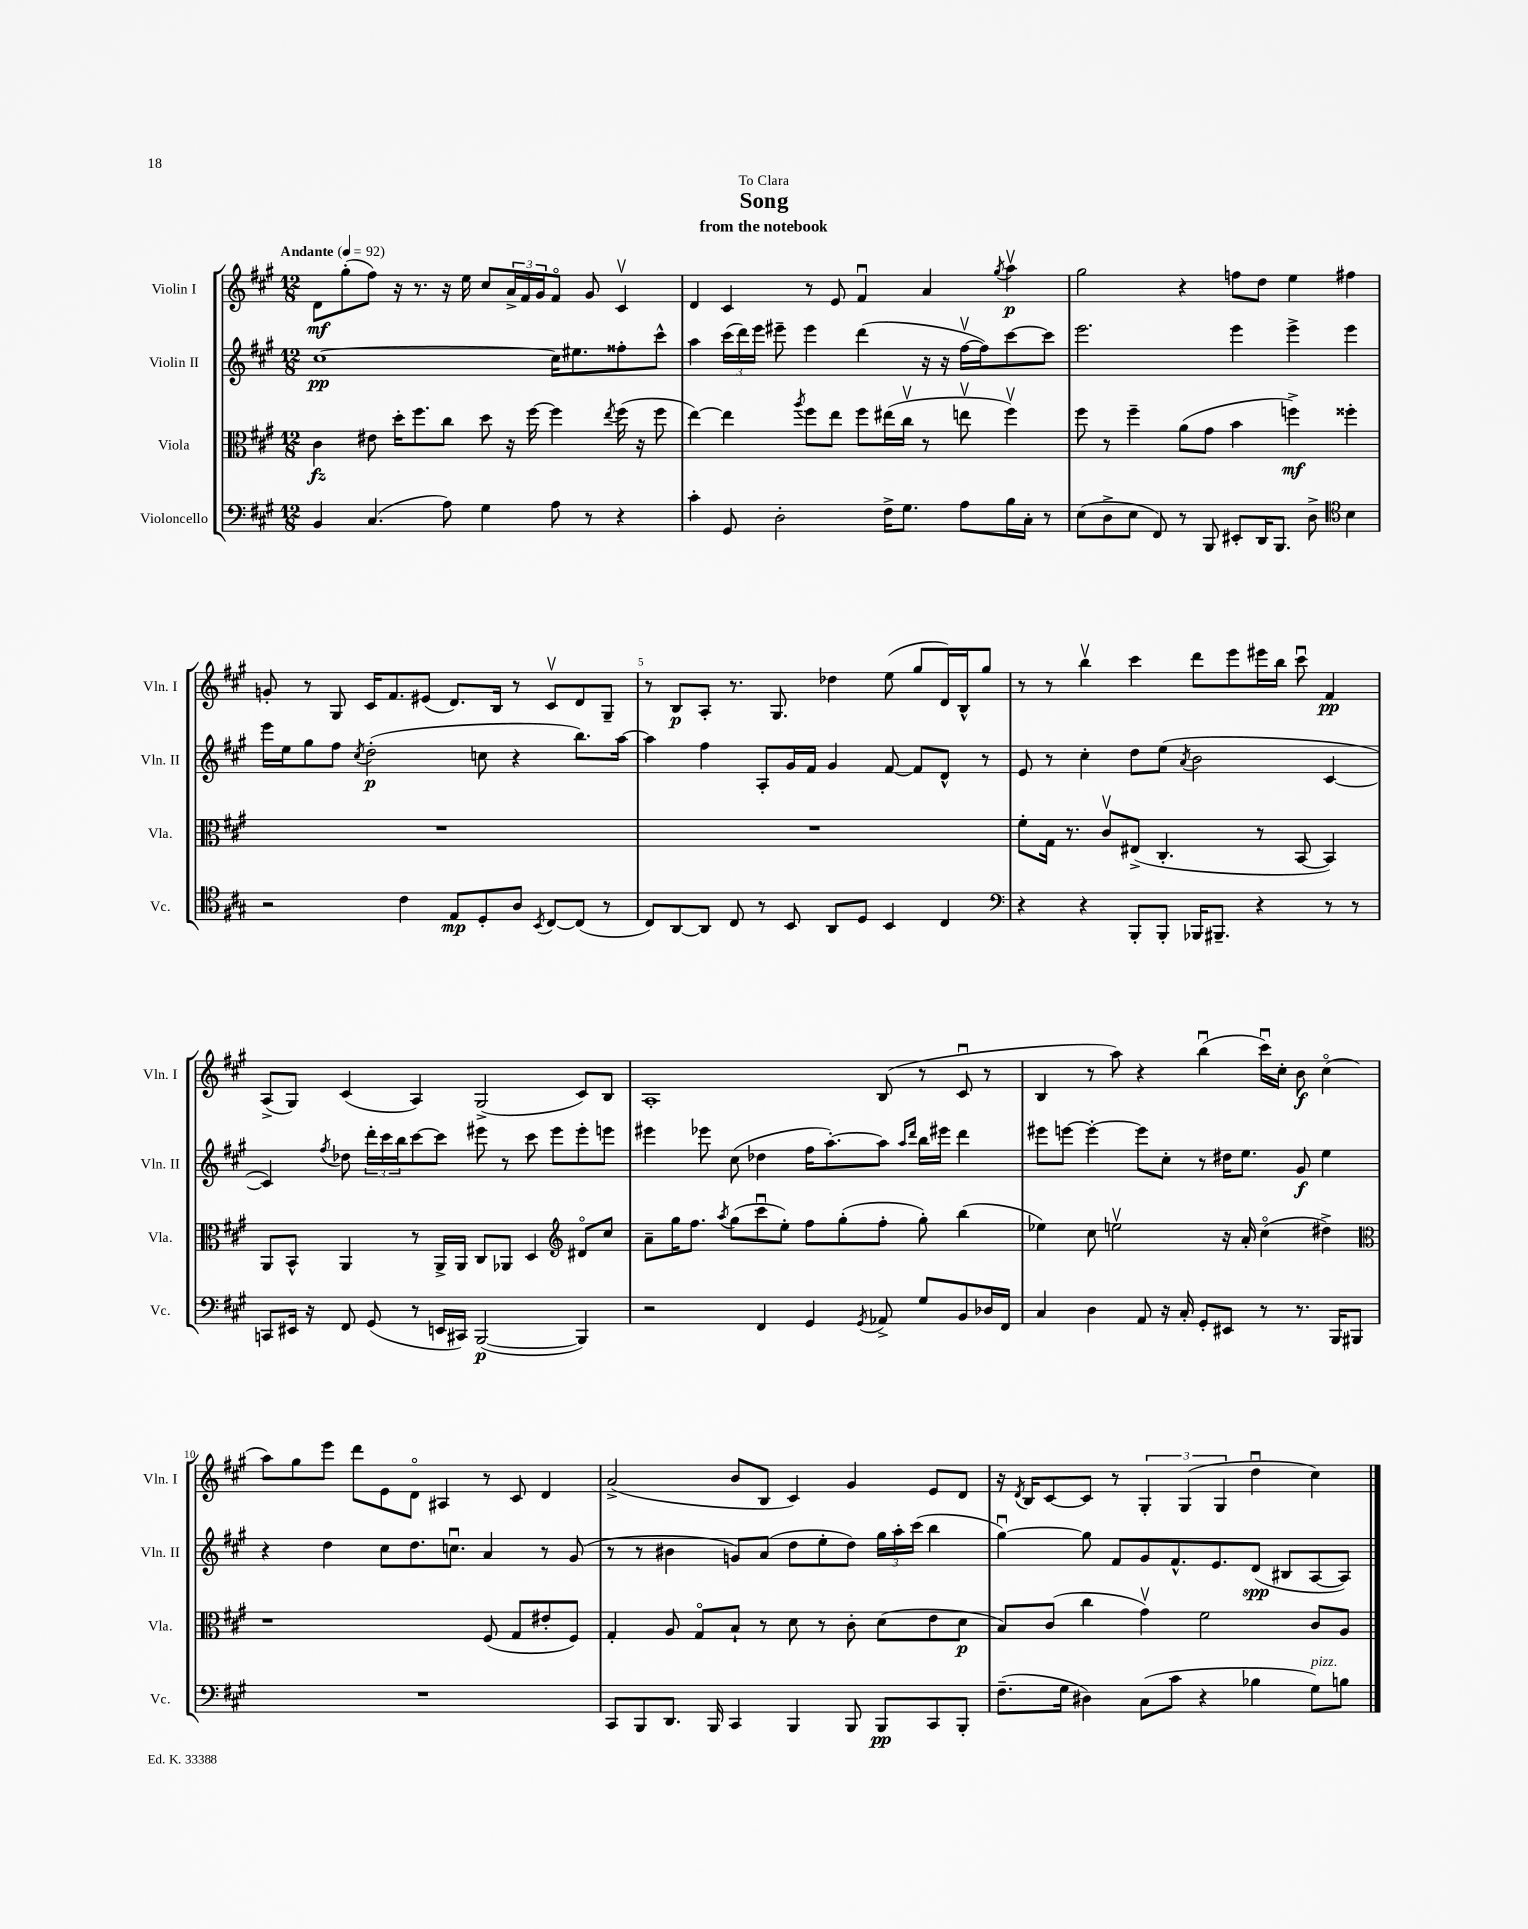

**kern	**kern	**kern	**kern
*staff4	*staff3	*staff2	*staff1
*clefF4	*clefC3	*clefG2	*clefG2
*k[f#c#g#]	*k[f#c#g#]	*k[f#c#g#]	*k[f#c#g#]
*M12/8	*M12/8	*M12/8	*M12/8
*MM92	*MM92	*MM92	*MM92
4BB	4c#	[1cc#	8d
.	.	.	(8gg#'
(4.C#	8e#	.	8ff#)
.	16dd'	.	16r
.	8.ff#	.	8.r
8A)	8cc#	.	16r
.	.	.	16ee
4G#	8dd	.	8cc#
.	16r	.	24a^
.	.	.	24f#
.	[16ff#	.	.
.	.	.	24g#
8A	4ff#]	16cc#]	8f#o
.	.	8.ee#	.
8r	.	.	8g#
.	8qee	.	.
4r	(16ff#	8ff##'	4c#v
.	16r	.	.
.	8ff#	8ccc#^^	.
=	=	=	=
4c#'	[4ee)	4aa	4d
8GG#	4ee]	(24ccc#	4c#
.	.	24ddd)	.
.	.	24eee	.
2D'	.	8eee#~	.
.	8qaa	.	.
.	8ff#	4eee#	8r
.	8ee	.	8e
.	8ff#	(4ddd	4f#u
16F#^	(16ee#	.	.
8.G#	16cc#v	.	.
.	8r	16r	4a
.	.	16r	.
8A	8eev	[16ff#v	.
.	.	16ff#])	.
.	.	.	8qgg#
16B	4ff#v)	[8ccc#	4aav
16C#'	.	.	.
8r	.	8ccc#]	.
=	=	=	=
(8E	8ff#	2.eee	2gg#
8D^	8r	.	.
8E	4ff#~	.	.
8FF#)	.	.	.
8r	(8a	.	4r
8BBB	8g#	.	.
8EE#'	4b	4eee	8ff
16DD	.	.	8dd
8.BBB	.	.	.
.	4ff^)	4eee^	4ee
8D^	.	.	.
*clefC4	*	*	*
4B	4ff##'	4eee	4ff#
=	=	=	=
2r	1.r	16eee	8g'
.	.	16ee	.
.	.	8gg#	8r
.	.	8ff#	8G#
.	.	8qcc#	.
.	.	(2dd'	16c#
.	.	.	8.f#
4c#	.	.	.
.	.	.	(8e#
8E	.	.	8.d)
8D'	.	8cc	.
.	.	.	16B
8A	.	4r	8r
8qBB	.	.	.
[8C#	.	.	8c#v
(8C#]	.	8.bb)	8d
8r	.	.	8G#~
.	.	[16aa	.
=	=	=	=
8C#)	1.r	4aa]	8r
[8AA	.	.	8B
8AA]	.	4ff#	8A'
8C#	.	.	8.r
8r	.	8A'	.
.	.	.	8.G#
8BB	.	16g#	.
.	.	16f#	.
8AA	.	4g#	4dd-
8D	.	.	.
4BB	.	[8f#	(8ee
.	.	8f#]	8gg#
4C#	.	8d^^	16d)
.	.	.	16B^^
.	.	8r	8gg#
=	=	=	=
*clefF4	*	*	*
4r	8f#'	8e	8r
.	16G#	8r	8r
.	8.r	.	.
4r	.	4cc#'	4bbv
.	8c#v	.	.
8BBB'	(8E#^	8dd	4ccc#
8BBB'	4.C#'	(8ee	.
.	.	8qa	.
16BBB-	.	2b	8ddd
8.BBB#~	.	.	.
.	.	.	8eee
4r	8r	.	16eee#
.	.	.	16bb
.	[8BB	.	8ccc#u
8r	4BB])	[4c#	4f#
8r	.	.	.
=	=	=	=
8CC	8AA	4c#])	(8A^
16EE#	8BB^^	.	8G#)
16r	.	.	.
.	.	8qff#	.
8FF#	4AA	8dd-	(4c#
(8GG#	.	24ddd'	.
.	.	24ccc#	.
.	.	24bb	.
8r	8r	[8ccc#	4A)
16EE	16AA^	8ccc#]	.
16CC#)	16AA	.	.
([2BBB	8C#	8eee#	(2G#^
.	8AA-	8r	.
.	4D	8ccc#	.
.	.	8eee#	.
*	*clefG2	*	*
4BBB])	8d#o	8eee#'	8c#)
.	8cc#	8eee	8B
=	=	=	=
2r	8a~	4eee#	1A'
.	16gg#	.	.
.	8.ff#	.	.
.	.	8eee-	.
.	8qaa	.	.
.	(8gg#	(8cc#	.
4FF#	8ccc#u	4dd-	.
.	8ee')	.	.
4GG#	8ff#	16ff#	.
.	.	[8.aa')	.
.	(8gg#'	.	.
8qGG#	.	.	.
8AA-^	8ff#'	8aa]	(8B
.	.	16qqaa	.
.	.	16qqddd	.
8G#	8gg#')	16bb	8r
.	.	16eee#	.
8BB	(4bb	4ddd	8c#u
16D-	.	.	8r
16FF#	.	.	.
=	=	=	=
4C#	4ee-)	8eee#	4B
.	.	[8eee	.
4D	8cc#	4eee'_	8r
.	2eev	.	8aa)
8AA	.	8eee]	4r
16r	.	8cc#'	.
16C#'	.	.	.
8GG#'	.	8r	(4bbu
8EE#	16r	16dd#	.
.	16a'	8.ee	.
8r	(4cc#o	.	16ccc#u)
.	.	.	16cc#'
8.r	.	8g#	8b
.	4dd#^)	4ee	(4cc#o
16BBB	.	.	.
8BBB#	.	.	.
=	=	=	=
*	*clefC3	*	*
1.r	1r	4r	8aa)
.	.	.	8gg#
.	.	4dd	8eee
.	.	.	8ddd
.	.	8cc#	8e
.	.	8.dd	8do
.	.	.	4A#
.	.	8.ccu	.
.	(8F#	4a	8r
.	8G#	.	8c#
.	8e#'	8r	4d
.	8F#)	(8g#	.
=	=	=	=
8CC#	4G#'	8r	(2a^
8BBB	.	8r	.
8.DD	8A	4b#	.
.	8G#o	.	.
16BBB	.	.	.
4CC#	8B`	8g)	8b
.	8r	(8a	8B
4BBB	8d	8dd	4c#)
.	8r	8ee'	.
8BBB	8c#'	8dd)	4g#
8BBB	(8d	24gg#	.
.	.	24aa'	.
.	.	(24ccc#	.
8CC#	8e	4bb	8e
8BBB'	8d	.	8d
=	=	=	=
(8.F#~	8B)	[4gg#u)	16r
.	.	.	8qd
.	.	.	16B
.	(8c#	.	[8c#
16G#	.	.	.
4D#)	4cc#	8gg#]	8c#]
.	.	8f#	8r
(8C#	4g#v)	8g#	6G#'
8c#	.	8.f#^^	.
.	.	.	(6G#
4r	2f#	.	.
.	.	8.e	.
.	.	.	6G#
4B-	.	(8d	4ddu
.	.	8B#	.
8G#)	8c#	[8A	4cc#)
8B	8A	8A])	.
==	==	==	==
*-	*-	*-	*-
